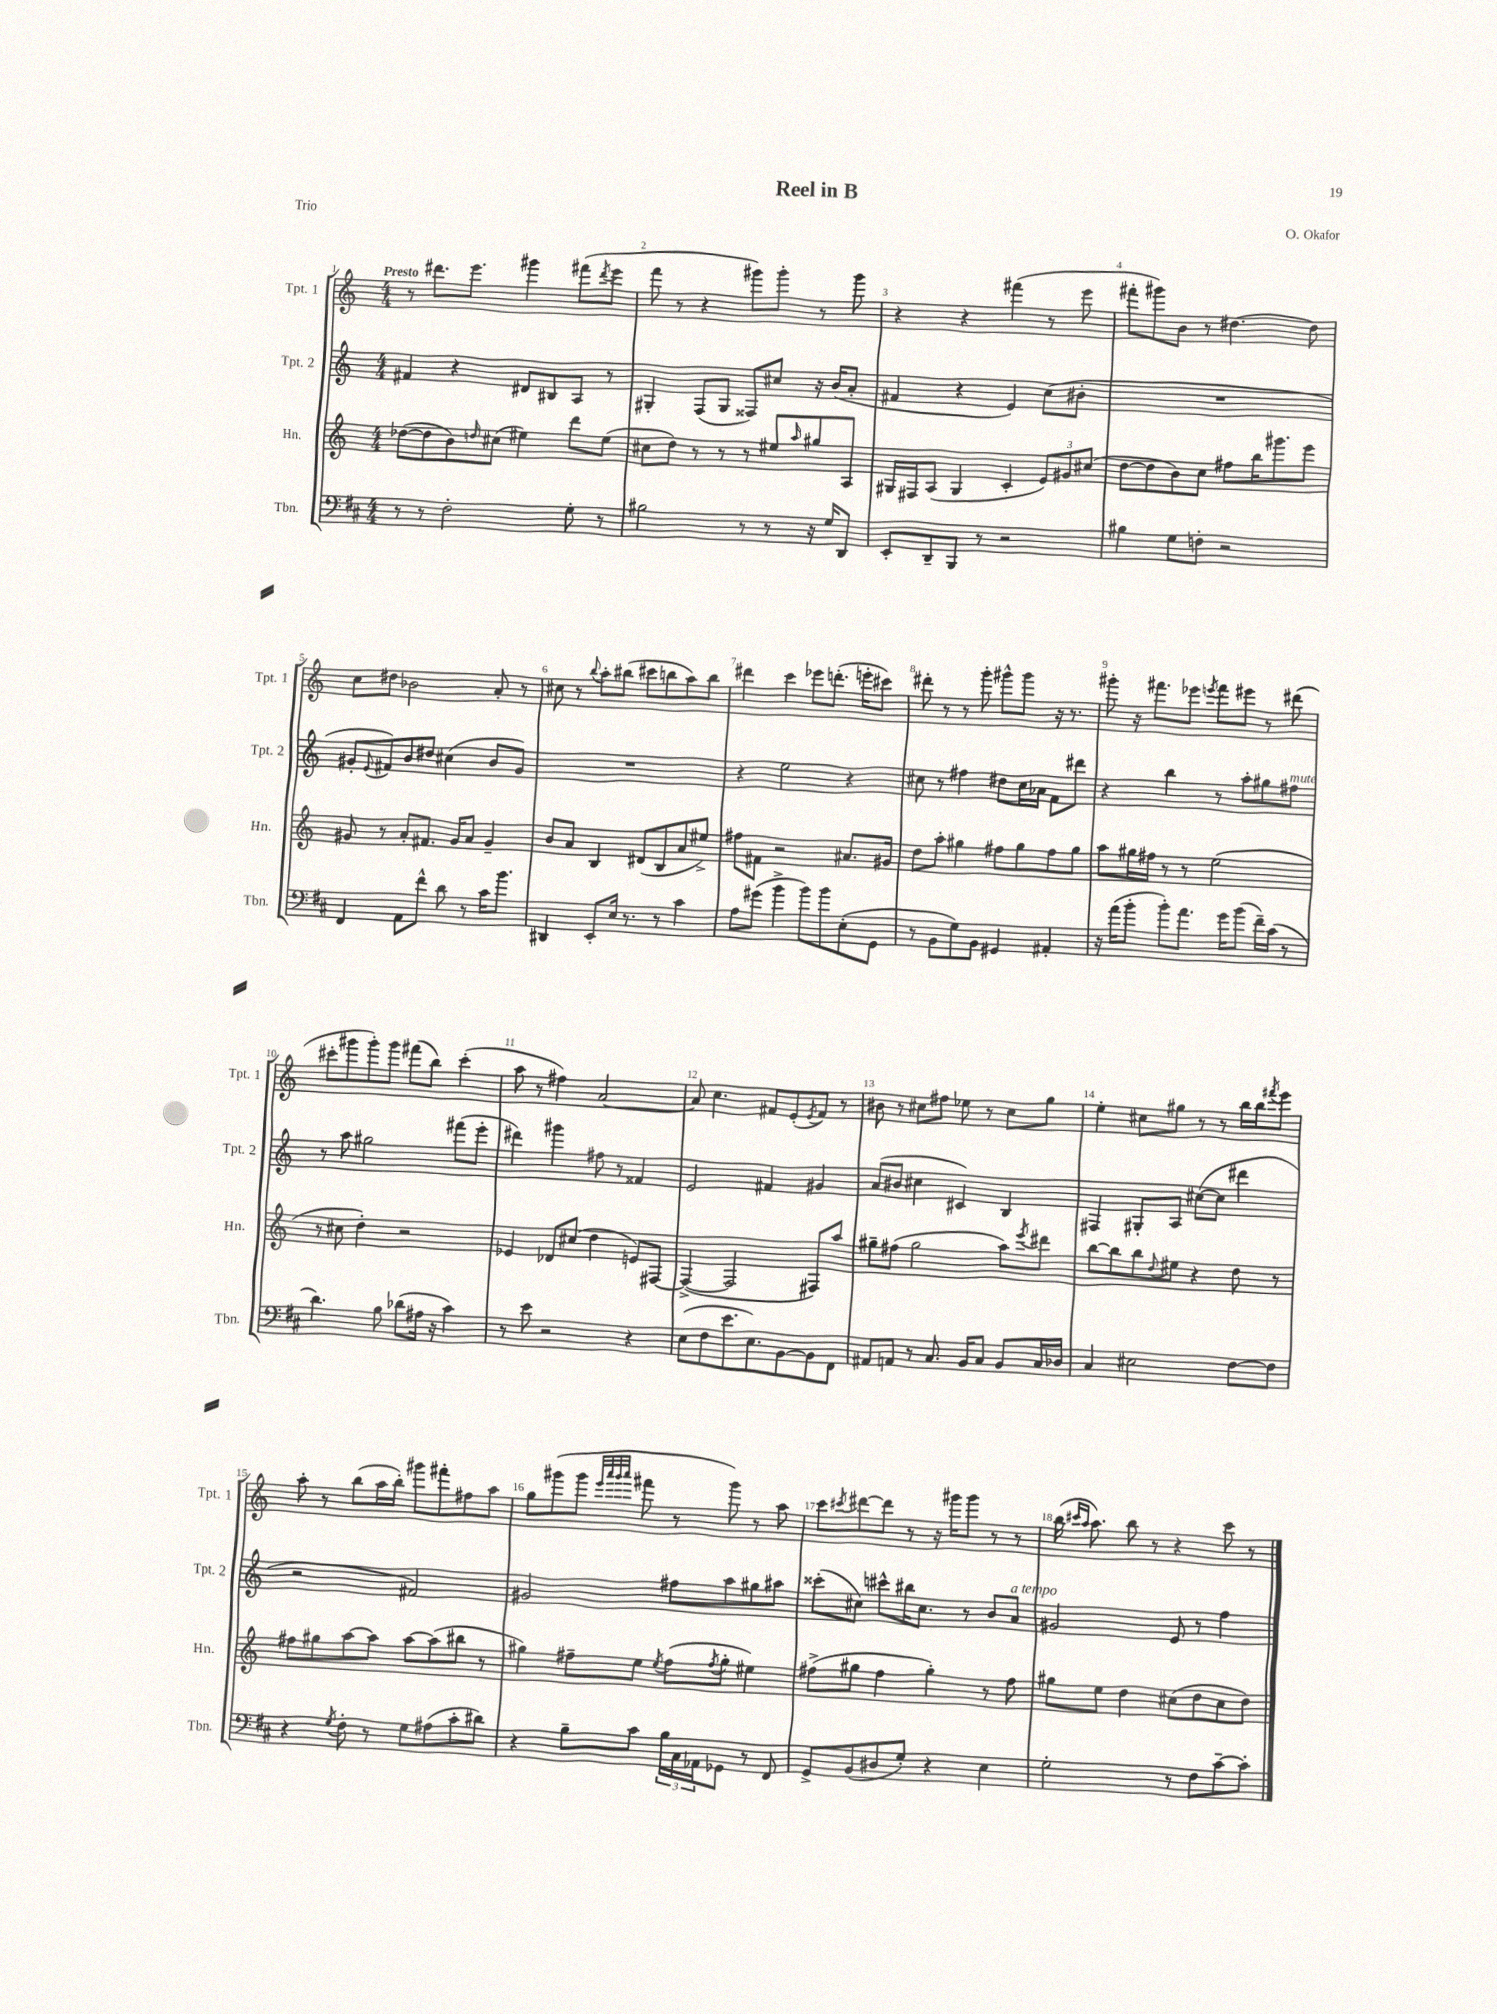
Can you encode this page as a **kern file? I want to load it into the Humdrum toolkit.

**kern	**kern	**kern	**kern
*staff4	*staff3	*staff2	*staff1
*clefF4	*clefG2	*clefG2	*clefG2
*k[f#c#]	*k[]	*k[]	*k[]
*M4/4	*M4/4	*M4/4	*M4/4
8r	([8dd-	4f#	8r
8r	8dd-]	.	8.ddd#
2F#'	8b)	4r	.
.	.	.	8.eee
.	16qqdd	.	.
.	(8cc#	.	.
.	4ee#)	8d#	4ggg#
.	.	8B#	.
8G'	8ddd	8A	(8fff#
.	.	.	8qddd#
8r	(8ee#	8r	8eee
=	=	=	=
2B#	8cc#	4G#'	8fff
.	8dd)	.	8r
.	8r	(8F	4r
.	8r	8G#	.
8r	8r	8F##)	8ggg#)
8r	8ee#	8cc#	8ggg#'
.	16qqaa	.	.
16r	8gg#	16r	8r
16G	.	(16b	.
8DD	8A	8a'	8ggg#
=	=	=	=
8EE'	16G#	4f#	4r
.	16F#	.	.
8DD~	(8A	.	.
8BBB	4G#	4r	4r
8r	.	.	.
2r	4c'	4e)	(4fff#
.	12e)	(8cc	8r
.	12g#	.	.
.	.	8b#'	8eee
.	(12cc#	.	.
=	=	=	=
4B#	[8dd	1r	8fff#'
.	8dd]	.	8ggg#)
8G	8b)	.	8b
8F'	8cc	.	8r
2r	8ff#	.	[4.dd#
.	16bb	.	.
.	8.ggg#	.	.
.	8eee	.	8dd#]
=	=	=	=
4FF#	8g#	8g#'	8cc
.	.	8qqe	.
.	8r	8f#)	8dd#
8AA	8a'	8b	2b-
8f#^^	8.f#	8dd#	.
8d	.	(4cc#	.
.	16g#	.	.
8r	8a	.	.
16c#	4g#~	8b	8a'
8.b	.	.	.
.	.	8g#)	8r
=	=	=	=
4DD#	8b	1r	8cc#
.	8a	.	8r
.	.	.	8qqbb
8EE'	4B	.	8aa'
16E	.	.	(8bb#
8.r	.	.	.
.	(8d#	.	8ccc#
8r	8B	.	8bb
4c#	8a	.	8aa)
.	8ee#^)	.	8bb
=	=	=	=
8A	8ff#	4r	4ddd#
(8g#	8f#	.	.
4b^	2r	2ee	4ccc
8b)	.	.	8eee-
8b	.	.	(8.ddd'
(8E'	8.a#	4r	.
.	.	.	16eee'
8GG	.	.	8ccc#)
.	16g#	.	.
=	=	=	=
8r	8dd	8cc#	8ddd#'
8BB	8aa'	8r	8r
8G)	4gg#	4ff#	8r
8BB	.	.	8ggg'
4GG#	8ff#	8dd#	8ggg#^^
.	8gg#	16cc#	8ggg#
.	.	16a-	.
4AA#'	8ff#	8f	16r
.	.	.	8.r
.	8gg#	8ddd#	.
=	=	=	=
16r	8aa	4r	8ggg#'
(16a	.	.	.
8b'	16gg#	.	16r
.	16ff#	.	8.fff#
8b')	8r	4bb	.
8.a	8r	.	8eee-
.	.	.	8qeee
.	(2ee	8r	8fff#
16g	.	.	.
(8b	.	8aa'	8eee#
16f#~)	.	8gg#	8r
(16c#	.	.	.
8r	.	8ff#	(8ddd#
=	=	=	=
4.d)	8r	8r	8ccc#'
.	8cc#	8aa	8ggg#
.	4dd')	2gg#	8ggg#')
8B	.	.	8ggg#
(8d-	2r	.	(8fff#
16A#	.	.	8bb)
16r	.	.	.
4c#)	.	(8fff#	(4ccc#'
.	.	8eee'	.
=	=	=	=
8r	4e-	4ddd#)	8aa
8e	.	.	8r
2r	8d-	4ggg#	4ff#)
.	(8cc#	.	.
.	4dd	8ff#	[2a
.	.	8r	.
4r	8e)	4f##	.
.	[8F#	.	.
=	=	=	=
(8E	(4F#^_	2e	8a]
8F#	.	.	4.cc
8.e	2F#]	.	.
8.E)	.	.	.
.	.	4f#	8f#
[8BB	.	.	(8e'
.	.	.	8qe
8BB]	8F#)	4g#	8f#)
8FF#	8aa	.	8r
=	=	=	=
8AA#	8gg#~	(8a	8b#
8AA	(8ff#	8b#	8r
8r	2gg#	4cc#	8cc#
8.C#	.	.	8ff#
.	.	4c#)	8ee-
16BB	.	.	.
8C#	.	.	8r
8BB	8aa)	4B	8cc#
.	8qeee	.	.
16C#	8ddd#	.	8gg
16D-	.	.	.
=	=	=	=
4C#	[8bb	4F#	4ee'
.	8bb]	.	.
2E#	8bb	8G#'	8cc#
.	8qqdd	.	.
.	8ee#	8A	8gg#
.	4r	([8cc#	8r
.	.	8cc#]	8r
[8F#	8dd	4ddd#	16bb
.	.	.	16bb
.	.	.	8qfff#
8F#]	8r	.	8eee
=	=	=	=
4r	8ff#	2r	8aa'
.	8gg#	.	8r
8qG	.	.	.
8F#'	[8aa	.	(8bb
8r	8aa]	.	16aa
.	.	.	16bb')
8G	[8aa	2f#)	8ggg#
(8A#	(8aa]	.	8fff#'
8c#'	8bb#	.	8ff#
8d#)	8r	.	8aa
=	=	=	=
4r	4gg#)	2g#	8gg
.	.	.	(8ggg#
8B~	8ff#~	.	8ggg#
.	.	.	32qqeee
.	.	.	32qqaaa
.	.	.	32qqggg#
.	.	.	32qqaaa
8c#	8ee	.	8fff#
.	8qee	.	.
24B	(8ff#	8ff#	8r
24C#	.	.	.
24AA-	.	.	.
.	8qff#	.	.
8GG-	8gg#'	8aa	8ggg#)
8r	4ee#)	8gg#	8r
8FF#	.	8aa#	8aa
=	=	=	=
8GG^	(8ff#^	(8ccc##'	8ccc
.	.	.	8qccc#
(8BB	8gg#	8cc#)	[8ddd#
8D#	4ff#	8ccc#^^	8ddd#]
8G')	.	16bb#	8r
.	.	8.cc#	.
4r	4gg#')	.	16r
.	.	.	16ggg#
.	.	8r	8ggg#
4E	8r	8b	8r
.	8ff#	8a	8r
=	=	=	=
2G'	8gg#	2g#	(16bb
.	.	.	16qqccc#
.	.	.	16qqaa
.	.	.	8.aa)
.	8ee	.	.
.	4dd	.	8bb
.	.	.	8r
8r	(8cc#	8e	4r
8F#	8dd	8r	.
[8c#~	8cc#	4ff	8ccc#
8c#']	8dd)	.	8r
==	==	==	==
*-	*-	*-	*-
